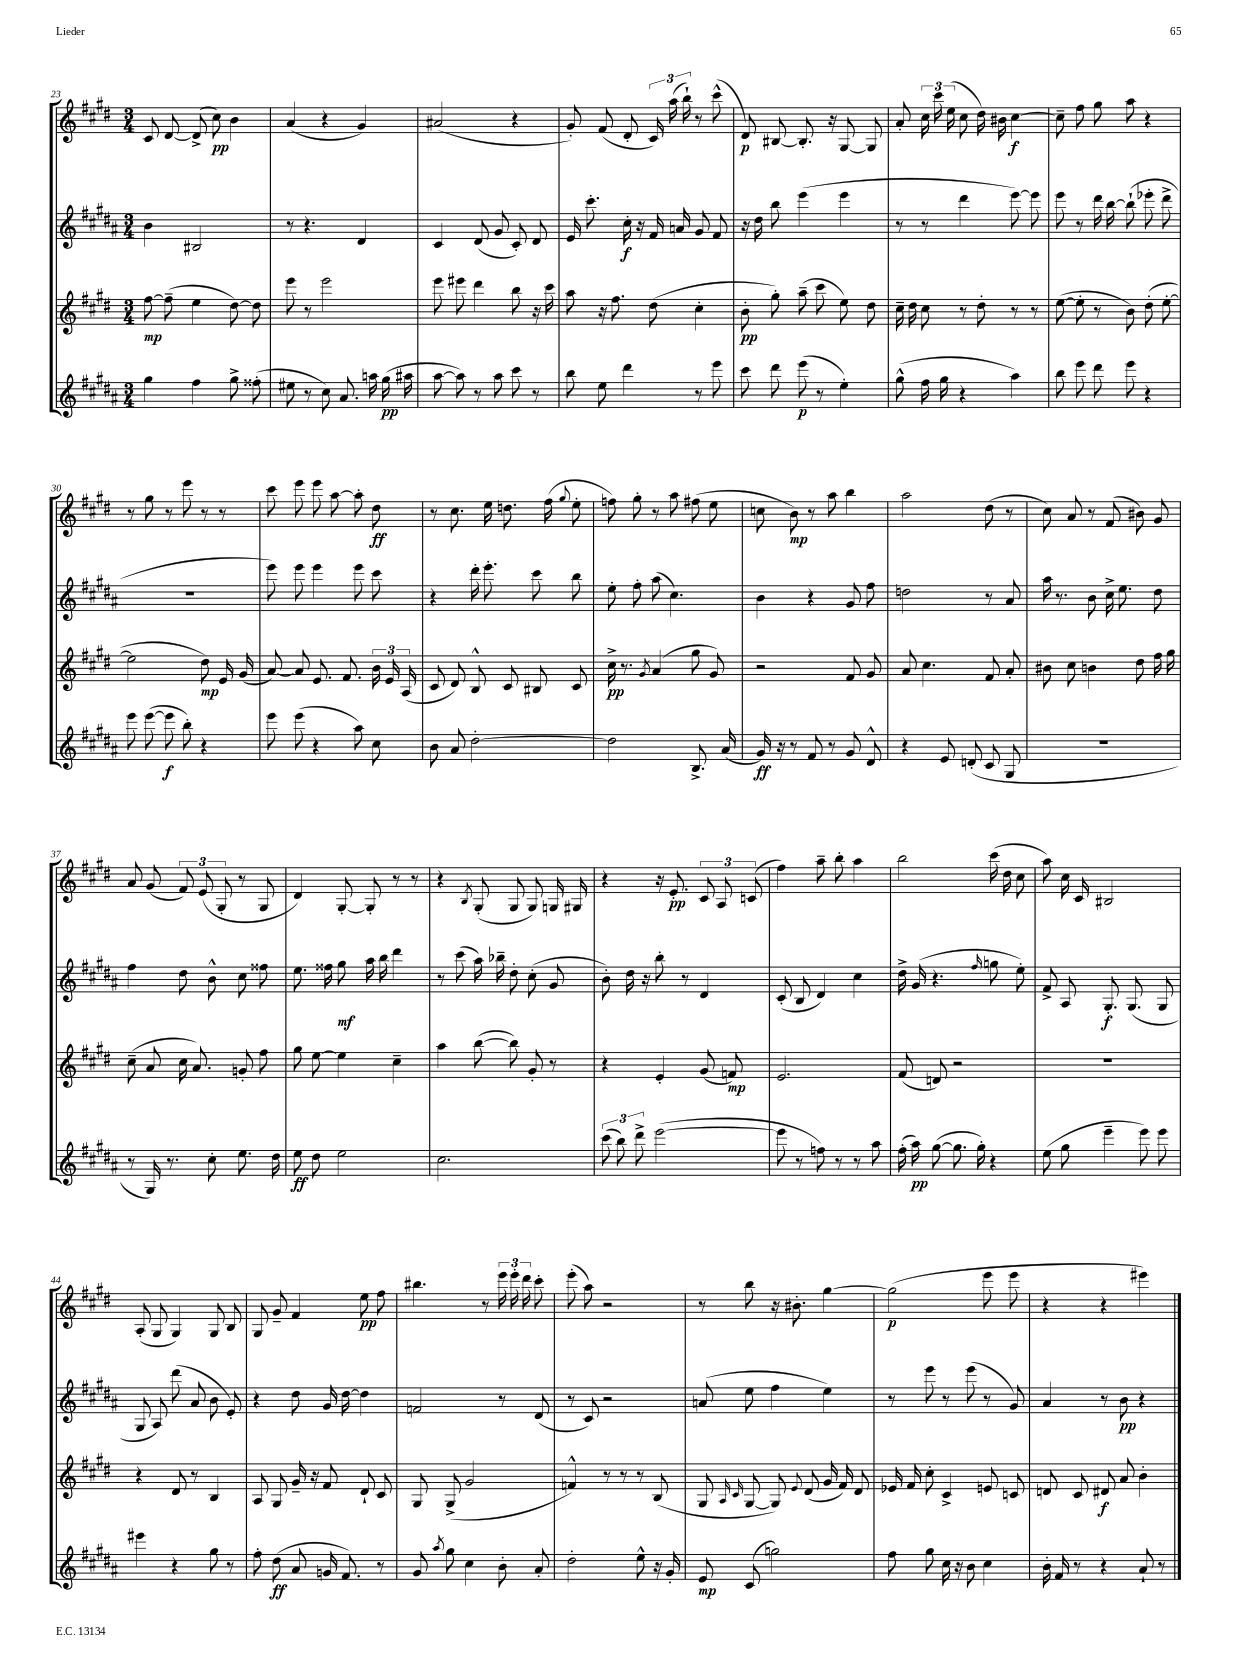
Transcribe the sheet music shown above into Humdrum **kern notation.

**kern	**kern	**kern	**kern
*staff4	*staff3	*staff2	*staff1
*clefG2	*clefG2	*clefG2	*clefG2
*k[f#c#g#d#a#]	*k[f#c#g#d#]	*k[f#c#g#d#a#]	*k[f#c#g#d#]
*M3/4	*M3/4	*M3/4	*M3/4
4gg#	[8ff#	4b	8c#
.	(8ff#~]	.	[8d#
4ff#	4ee	2B#	(8d#^]
.	.	.	8cc#)
8gg#^	[8dd#)	.	4b
(8ff##'	8dd#]	.	.
=	=	=	=
8ee#	8eee	8r	(4a
8r	8r	4.r	.
8cc#)	2eee	.	4r
8.a#	.	.	.
.	.	4d#	4g#)
16aa	.	.	.
(16gg#	.	.	.
16aa#	.	.	.
=	=	=	=
[8aa#	8eee	4c#	(2a#
8aa#])	8eee#	.	.
8r	4ddd#	(8d#	.
8aa#	.	8g#	.
8ccc#	8bb	8c#')	4r
8r	16r	8d#	.
.	16ccc#	.	.
=	=	=	=
8bb	8aa	16e	8g#')
.	.	8.ccc#'	.
8ee	16r	.	(8f#
.	8.ff#	.	.
4ddd#	.	16cc#'	8d#'
.	.	16r	.
.	(8dd#	16f#	24c#)
.	.	.	(24aa
.	.	16a	.
.	.	.	24bb`)
8r	4cc#'	8g#	8r
8eee	.	8f#	(8ccc#^^
=	=	=	=
8ccc#	8b'	16r	8d#)
.	.	16dd#	.
8ddd#	8gg#')	8bb	[8B#
(8eee	(8aa~	(4eee	8.B#']
8r	8ccc#	.	.
.	.	.	16r
4ee')	8ee)	4eee	[8G#
.	8dd#	.	8G#]
=	=	=	=
(8gg#^^	16cc#~	8r	8a'
.	16dd#	.	.
16ff#	8cc#	8r	24cc#
.	.	.	24ccc#
16gg#	.	.	.
.	.	.	(24ee
4r	8r	4ddd#	8cc#
.	8dd#'	.	16dd#)
.	.	.	16b#
4aa#)	8r	[8eee)	[4cc#
.	8r	8eee]	.
=	=	=	=
8bb	([8ee	8eee	8cc#~]
8eee	8ee']	8r	8ff#
8ddd#	8r	16ddd#	8gg#
.	.	[16bb	.
8eee	8b)	(8bb`]	8aa
4r	(8dd#'	8eee-'	4r
.	[8ee'	8ddd#^	.
=	=	=	=
8eee	2ee]	2.r	8r
([8eee	.	.	8gg#
8eee]	.	.	8r
8bb')	.	.	8eee
4r	8dd#)	.	8r
.	16e	.	8r
.	(16g#	.	.
=	=	=	=
8eee	[8a)	8eee)	8ccc#
(8eee	8a]	8eee	8eee
4r	8.e	4eee	8eee
.	.	.	[8aa
.	8.f#	.	.
8aa#)	.	8eee	8aa']
8cc#	24b	8ccc#	8dd#
.	24e	.	.
.	(24A	.	.
=	=	=	=
8b	8c#	4r	8r
8a#	8d#)	.	8.cc#
[2dd#'	8B^^	16ddd#'	.
.	.	8.eee'	16ee
.	8c#	.	8.dd
.	8B#	8ccc#	.
.	.	.	(16ff#
.	.	.	8qqgg#
.	8c#	8bb	8ee'
=	=	=	=
2dd#]	16cc#^	8ee'	8ff)
.	8.r	.	.
.	.	8ff#'	8gg#'
.	8qg#	.	.
.	(4a	(8aa#	8r
.	.	4.cc#)	8aa
8.B^	8gg#	.	(8ff#
.	8g#)	.	8ee
(16a#	.	.	.
=	=	=	=
16g#)	2r	4b	8cc
16r	.	.	.
8r	.	.	8b)
8f#	.	4r	8r
8r	.	.	8aa
8g#	8f#	8g#	4bb
8d#^^	8g#	8ff#	.
=	=	=	=
4r	8a	2dd	2aa
.	4.cc#	.	.
8e	.	.	.
(8d'	.	.	.
8c#	8f#	8r	(8dd#
8G#	8a'	8a#	8r
=	=	=	=
2.r	8b#	16aa#	8cc#)
.	.	8.r	.
.	8cc#	.	8a
.	4b	8b	8r
.	.	16cc#^	(8f#
.	.	8.ee	.
.	8dd#	.	8b#)
.	16ff#	8dd#	8g#
.	16gg#	.	.
=	=	=	=
8r	(8cc#~	4ff#	8a
16G#)	8a	.	(8g#
8.r	.	.	.
.	16cc#	8dd#	12f#)
.	8.a)	.	.
.	.	.	(12e
8cc#'	.	8b^^	.
.	.	.	12G#'
8.ee	8g'	8cc#	8r
.	8ff#	8ff##	8G#
16dd#	.	.	.
=	=	=	=
8ee	8gg#	8.ee	4d#)
8dd#	[8ee	.	.
.	.	16ff##	.
2ee	4ee]	8gg#	[8G#'
.	.	16aa#	8G#']
.	.	16bb	.
.	4cc#~	4ddd#	8r
.	.	.	8r
=	=	=	=
2.cc#	4aa	8r	4r
.	.	(8ccc#	.
.	.	.	8qB
.	([8bb	16aa#)	(8G#'
.	.	16bb-~	.
.	8bb])	8dd#'	8G#
.	8g#'	(8cc#'	8G#)
.	8r	8g#	16G
.	.	.	16G#
=	=	=	=
(12ccc#	4r	8b')	4r
12bb)	.	.	.
.	.	16dd#	.
12ddd#^	.	.	.
.	.	16r	.
([2eee	4e'	8bb'	16r
.	.	.	8.e'
.	.	8r	.
.	(8g#	4d#	12c#
.	.	.	12A
.	8f)	.	.
.	.	.	(12c
=	=	=	=
8eee]	2.e	(8c#'	4ff#)
8r	.	8B	.
8ff)	.	4d#)	8aa~
8r	.	.	8bb'
8r	.	4cc#	4aa
8aa#	.	.	.
=	=	=	=
(16ff#'	(8f#	16dd#^	2bb
16aa#)	.	(16g#	.
([8gg#	8d)	4.r	.
8.gg#]	2r	.	.
16gg#')	.	.	.
.	.	16qqff#	.
4r	.	8gg	(16ccc#
.	.	.	16dd#
.	.	8ee')	8cc#
=	=	=	=
(8ee	2.r	8f#^	8aa)
8gg#	.	8A#	16cc#
.	.	.	16c#
4eee~	.	8.G#'	2B#
.	.	(8.G#	.
8eee)	.	.	.
8eee	.	8G#	.
=	=	=	=
4eee#	4r	8G#	(8A'
.	.	8A#)	8G#
4r	8d#	(8ddd#	4G#)
.	8r	8a#	.
8gg#	4B	8b	8G#
8r	.	8e')	8B
=	=	=	=
8ff#'	8A	4r	8G#
(8dd#	8G#	.	8g#~
8a#	16g#~	8dd#	4f#
.	16r	.	.
16g	8f#	16g#	.
8.f#)	.	[16dd#	.
.	8d#`	4dd#]	8ee
8r	8c#	.	8ff#
=	=	=	=
8g#	8G#	2f	4.bb#
8qaa#	.	.	.
8gg#	(8G#^	.	.
4cc#	2g#	.	.
.	.	.	8r
8b'	.	8r	24eee
.	.	.	24eee'
.	.	.	24ddd#
8a#'	.	(8d#	8ccc#'
=	=	=	=
2dd#'	4f^^)	8r	(8eee'
.	.	8c#)	8aa)
.	8r	2r	2r
.	8r	.	.
8ee^^	8r	.	.
16r	(8B	.	.
16g#'	.	.	.
=	=	=	=
8e	8G#	(8a	8r
.	16qqA	.	.
.	16qqc#	.	.
(8c#	[8G#	8ee	8bb
2gg)	8G#])	4ff#	16r
.	.	.	8.b#'
.	8qqe	.	.
.	(8d#	.	.
.	16g#	4ee)	[4gg#
.	16f#)	.	.
.	8d#	.	.
=	=	=	=
8ff#	16e-	8r	(2gg#]
.	16f#	.	.
8gg#	8cc#'	8eee	.
16cc#	4c#^	8r	.
16r	.	.	.
8b	.	(8eee	.
4cc#	8e	8r	8eee
.	8c	8g#)	8eee
=	=	=	=
16b'	8d	4a#	4r
16f#	.	.	.
8r	8c#	.	.
4r	8d#	8r	4r
.	8a	8b	.
8a#`	4b'	4r	4eee#)
8r	.	.	.
==	==	==	==
*-	*-	*-	*-
